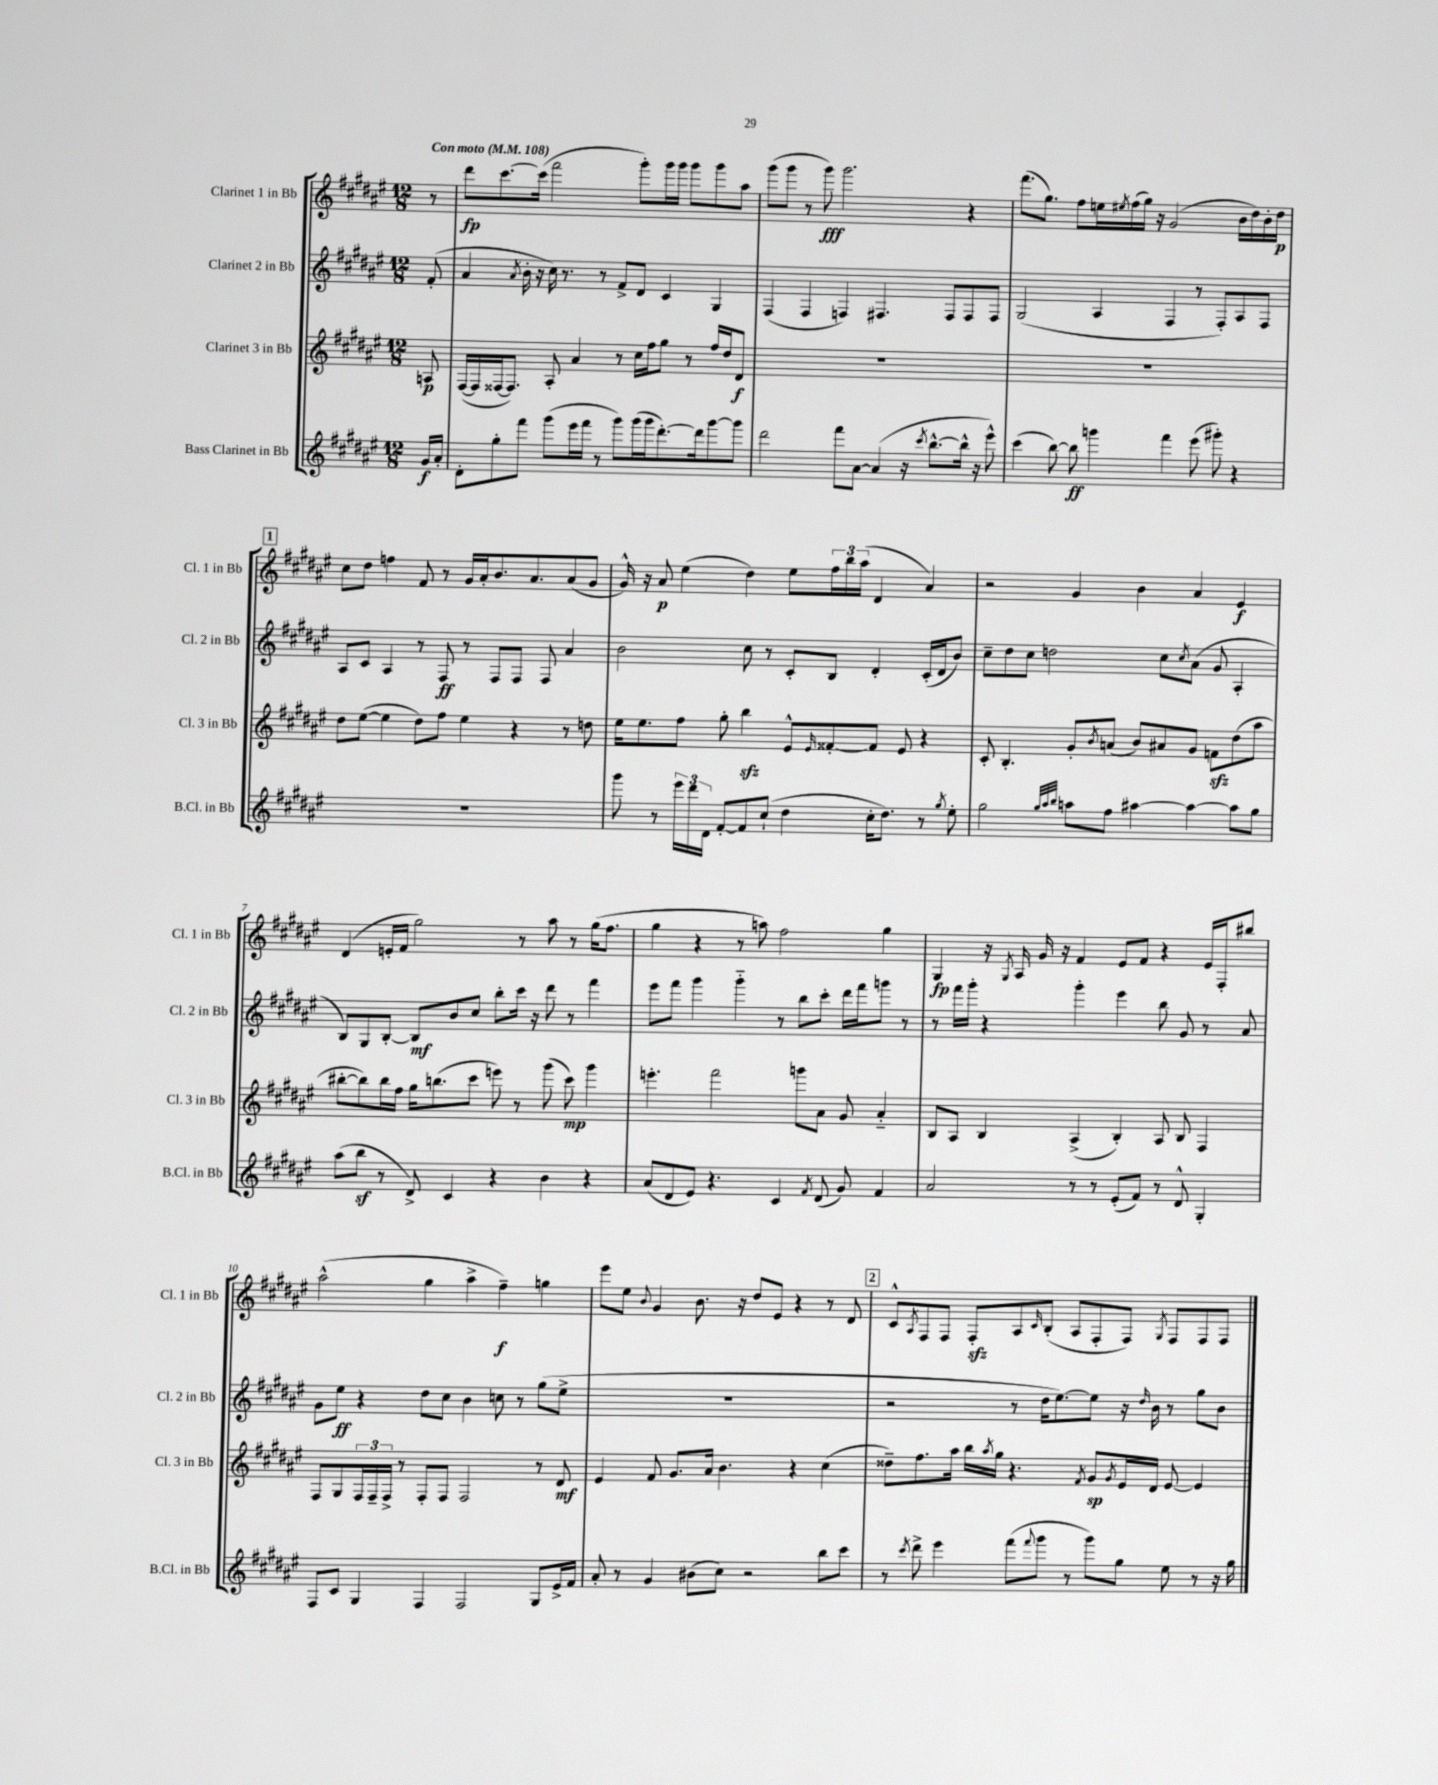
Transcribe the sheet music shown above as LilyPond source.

<<
\new StaffGroup <<
\new Staff = "s0" \with { instrumentName = "Clarinet 1 in Bb" shortInstrumentName = "Cl. 1 in Bb" } {
    \clef treble \key fis \major \numericTimeSignature \time 12/8 \partial 8 \tempo "Con moto" 4 = 108
    r8 |
    dis'''8\fp cis'''8.~ cis'''16( fis'''2 gis'''8-.) gis'''16 gis'''16 gis'''8 gis'''8 ais''8 |
    gis'''8( gis'''8 r8 gis'''8\fff) gis'''2. r4 |
    fis'''8.( gis''8.) fis''8 e''16 \acciaccatura { eis''8 } fis''16( gis''16) r16 gis'2( b'16 dis''16) b'16-. dis''16\p |
    \mark \markup { \box "1" } cis''8 dis''8 f''4 fis'8 r8 gis'16 ais'16-. b'8. ais'8. ais'8( gis'8 |
    gis'16-^) r16 ais'8\p eis''4( dis''4) eis''8 \tuplet 3/2 { fis''16 b''16 ais''16( } dis'4 ais'4) |
    r2 gis'4 b'4 ais'4 eis'4\f |
    dis'4( e'16-. fis'16 gis''2) r8 ais''8 r8 gis''16( fis''8. |
    gis''4 r4 r8 a''8) fis''2 gis''4 |
    gis4\fp r16 \acciaccatura { gis8 } ais16 gis'16 r16 fis'4 eis'8 fis'8 r4 eis'16 fis16-. bis''8 |
    ais''2-^( gis''4 ais''4-> fis''4--\f) g''4 |
    eis'''8 eis''8 \appoggiatura { b'8 } gis'4 b'8. r16 dis''8 eis'8 r4 r8 dis'8 |
    \mark \markup { \box "2" } cis'8-^ \acciaccatura { ais8 } fis8 fis8 fis8-.\sfz ais8 \grace { cis'16 } b8-.( ais8 fis8-. fis8) \acciaccatura { gis8 } fis8 fis8 fis8 \bar "|." |
}
\new Staff = "s1" \with { instrumentName = "Clarinet 2 in Bb" shortInstrumentName = "Cl. 2 in Bb" } {
    \clef treble \key fis \major \numericTimeSignature \time 12/8 \partial 8
    fis'8-.( |
    ais'4 \acciaccatura { ais'8 } b'16-. r16 cis''16) r8. r8 fis'8-> dis'8 cis'4 gis4 |
    fis4( fis4 f4) fis4. fis8 fis8 fis8 |
    gis2( ais4 fis4 r8 fis8-.) ais8 fis8 |
    \mark \markup { \box "1" } ais8 cis'8 ais4 r8 fis8\ff r8 fis8 fis8 fis8 ais'4 |
    b'2 cis''8 r8 cis'8-. b8 dis'4-. cis'16-.( dis'16 b'8) |
    cis''8-- dis''8 cis''8 d''2 cis''8 \acciaccatura { cis''8 } ais'8( gis'8 ais4-. |
    b8) gis8 b8~-. b8\mf b'8 cis''8 b''8-. cis'''16 r16 dis'''8 r8 fis'''4 |
    eis'''8 fis'''8 gis'''4 gis'''4-_ r8 b''8 cis'''8-. dis'''16 fis'''16 g'''8 r8 |
    r8 fis'''16 gis'''16-. r4 gis'''4-. eis'''4 b''8 gis'8 r8 ais'8 |
    gis'8 eis''8\ff r4 dis''8 cis''8 b'4 c''8 r8 gis''8( eis''8-> |
    R1. |
    \mark \markup { \box "2" } r2 r8 dis''16 eis''8.~) eis''8 r16 \grace { dis''16 } b'16 r8 gis''8 b'8 \bar "|." |
}
\new Staff = "s2" \with { instrumentName = "Clarinet 3 in Bb" shortInstrumentName = "Cl. 3 in Bb" } {
    \clef treble \key fis \major \numericTimeSignature \time 12/8 \partial 8
    a8\p |
    fis16~( fis16 fisis16~ fisis8.) ais8-. ais'4 r8 cis''16 fis''16 gis''8 r8 fis''16 dis''16 dis'8\f |
    R1. |
    R1. |
    \mark \markup { \box "1" } dis''8 eis''8~( eis''4 dis''8) fis''8 eis''4 r4 r8 d''8 |
    eis''16 eis''8. fis''8 gis''8-. b''4\sfz eis'8-^ \grace { eis'16 } fisis'8~-. fisis'8 eis'8 r4 |
    cis'8-. b4.-. gis'8-. \acciaccatura { b'8 } a'8( b'8) ais'8 gis'8 f'8\sfz dis''8( ais''8 |
    bis''8~-. bis''8) bis''16 fis''16 gis''16 b''8.( cis'''8 e'''8) r8 gis'''8( cis'''8\mp) gis'''4 |
    e'''4.-. fis'''2 g'''8 ais'8 gis'8 ais'4-_ |
    b8 ais8 b4 ais4->( b4-.) ais8 b8 fis4 |
    fis8 gis8 \tuplet 3/2 { fis16 fis16-- fis16-> } r8 fis8-. fis8 fis2 r8 dis'8\mf |
    eis'4 fis'8 gis'8. ais'16 b'4. r4 cis''4( |
    \mark \markup { \box "2" } disis''8--) fis''8. ais''16 b''16 \acciaccatura { ais''8 } gis''16 r4. \acciaccatura { fis'8 } gis'8\sp \acciaccatura { gis'8 } eis'16 dis'16 eis'8~ eis'4 \bar "|." |
}
\new Staff = "s3" \with { instrumentName = "Bass Clarinet in Bb" shortInstrumentName = "B.Cl. in Bb" } {
    \clef treble \key fis \major \numericTimeSignature \time 12/8 \partial 8
    gis'16\f ais'16-. |
    dis'8-. gis''8-. fis'''8 gis'''8( eis'''16 fis'''16 r8 gis'''8) gis'''16( gis'''16 dis'''8.~-.) dis'''16 gis'''8~ gis'''8 |
    dis'''2 fis'''8 ais'8~ ais'4( r16 \acciaccatura { cis'''8 } b''8.~-^ b''16-^ r16 eis'''8-^) |
    cis'''4( b''8~) b''8\ff g'''4 fis'''4 eis'''8( gis'''8-.) r4 |
    \mark \markup { \box "1" } R1. |
    gis'''8 r8 \tuplet 3/2 { eis'''16 dis'''16 dis'16 } fis'8~-. fis'8 cis''8-!( dis''4 cis''16-. dis''8.) r8 \acciaccatura { gis''8 } eis''8-. |
    gis''2 \grace { gis''32 ais''32 b''32 } a''8 fis''8 ais''4~ ais''4~ ais''8 gis''8 |
    ais''8( b''8\sf r8 dis'8->) cis'4 r4 b'4 r4 |
    ais'8( dis'8 eis'8) r4. cis'4 \acciaccatura { fis'8 } dis'8( gis'8) fis'4 |
    ais'2 r8 r8 eis'8-.( fis'8) r8 dis'8-^ gis4-. |
    fis8 cis'8 gis4 fis4 fis2 gis8 eis'16-> fis'16 |
    ais'8-. r8 gis'4 bis'8( cis''8) r2 b''8 cis'''8 |
    \mark \markup { \box "2" } r8 \acciaccatura { cis'''8 } dis'''8-> eis'''4 fis'''8( \appoggiatura { fis'''8 } gis'''8 r8 gis'''8) gis''8 eis''8 r8 r16 gis''16 \bar "|." |
}
>>
>>
